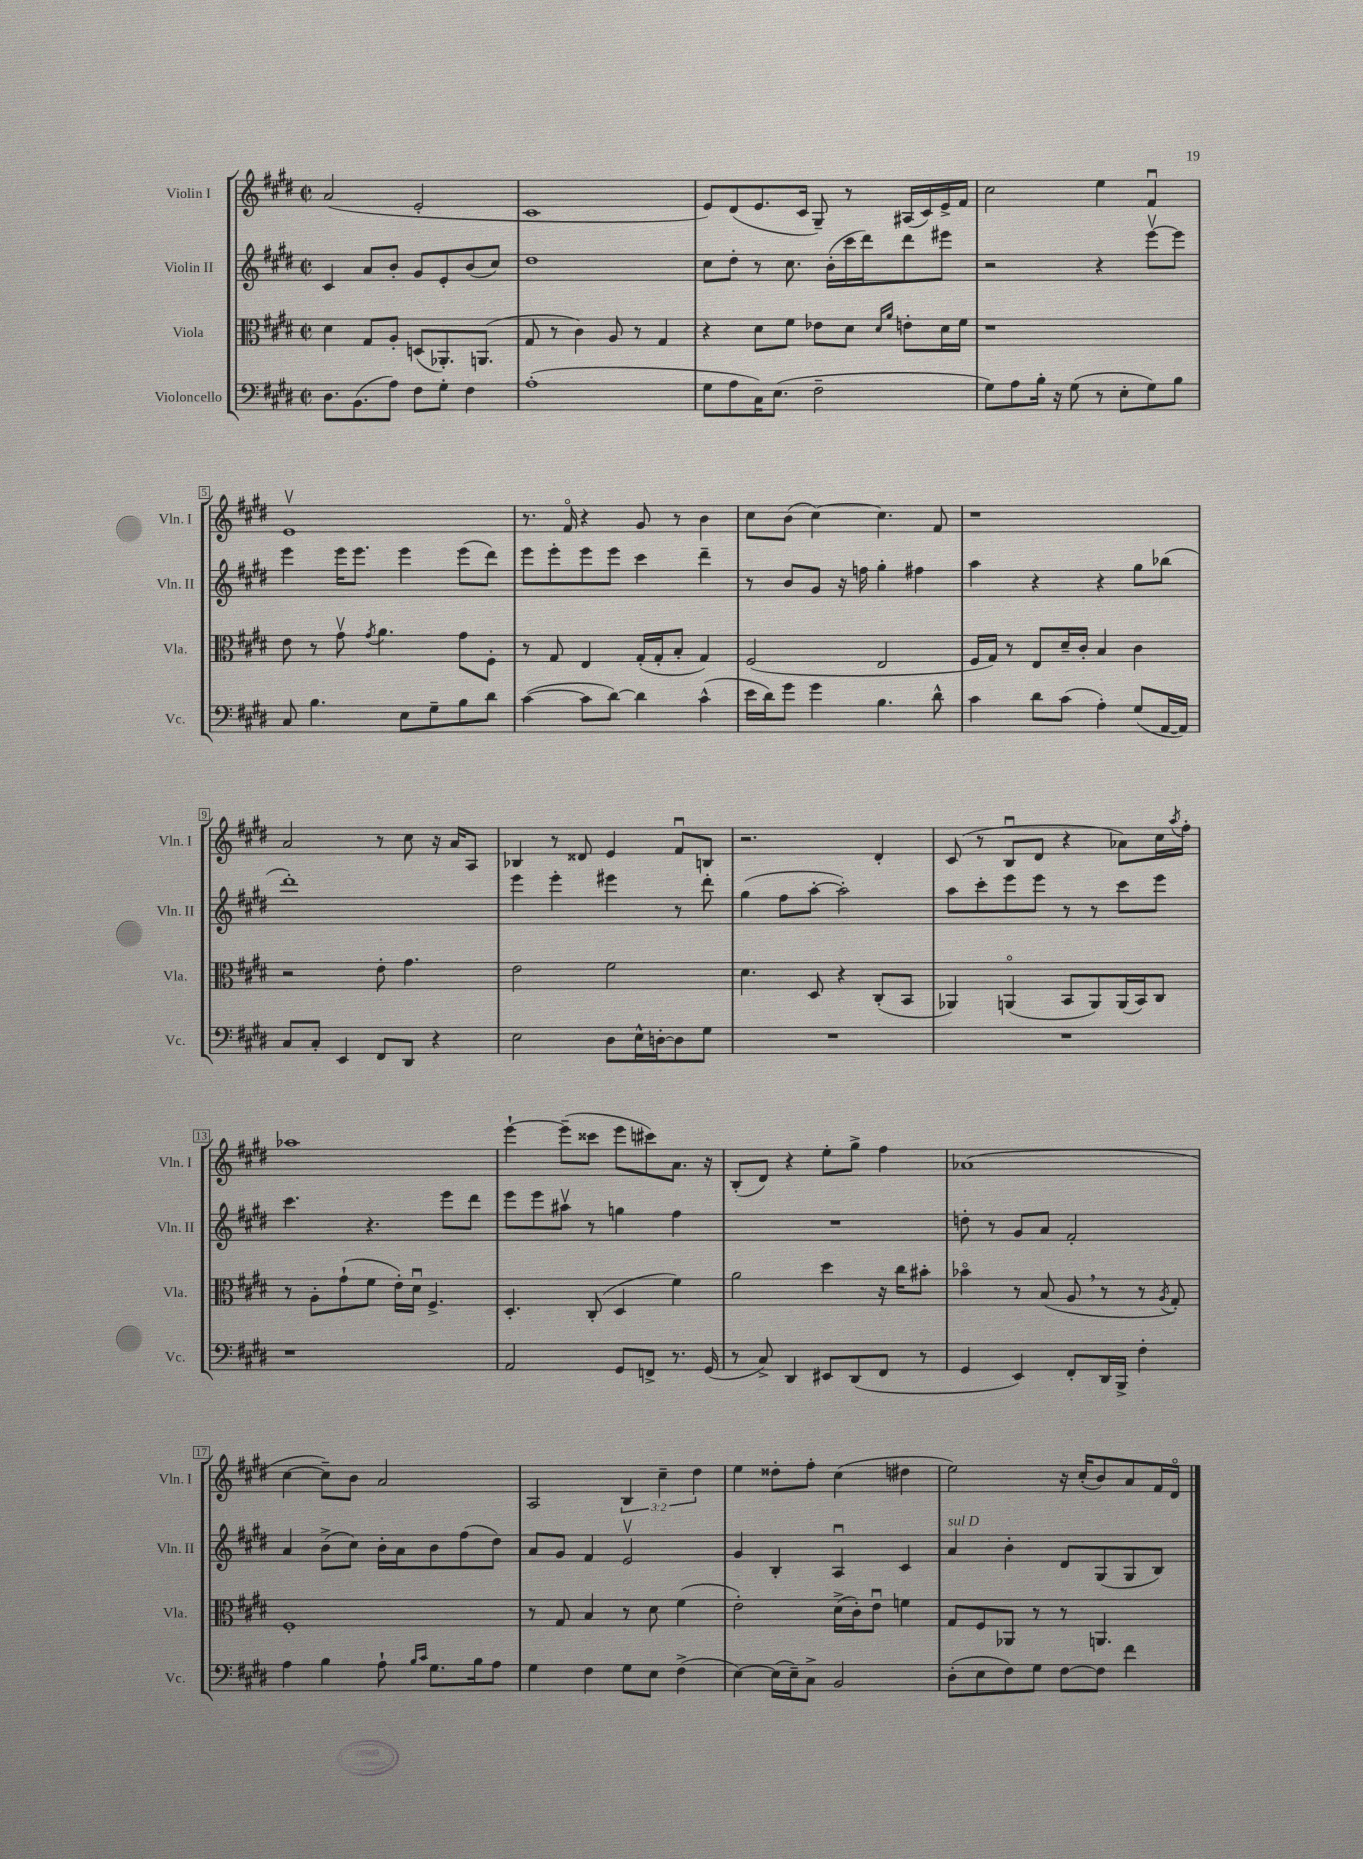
<<
\new StaffGroup <<
\new Staff = "s0" \with { instrumentName = "Violin I" shortInstrumentName = "Vln. I" } {
    \clef treble \key e \major \defaultTimeSignature \time 2/2 \override Staff.TupletNumber.text = #tuplet-number::calc-fraction-text
    a'2( e'2-. |
    cis'1 |
    e'8) dis'8( e'8. cis'16 gis8--) r8 ais16( cis'16) e'16-> fis'16 |
    cis''2 e''4 fis'4\downbow |
    e'1\upbow |
    r8. fis'16\flageolet r4 gis'8 r8 b'4 |
    cis''8 b'8( cis''4~) cis''4. fis'8 |
    r1 |
    a'2 r8 cis''8 r16 a'16 a8 |
    bes4 r8 disis'8 e'4 fis'8\downbow b8 |
    r2. dis'4-. |
    cis'8( r8 b8\downbow dis'8 r4 aes'8) cis''16 \acciaccatura { a''8 } fis''16-. |
    aes''1 |
    e'''4~-! e'''8--( cisis'''8 e'''8 cis'''8) a'8. r16 |
    b8-.( dis'8) r4 e''8-. gis''8-> fis''4 |
    aes'1( |
    cis''4~ cis''8--) b'8 a'2 |
    a2 \tuplet 3/2 { b4 cis''4-- dis''4 } |
    e''4 disis''8-. fis''8-. cis''4( dis''4 |
    e''2) r16 cis''16-.( b'8) a'8 fis'16 dis'16\flageolet \bar "|." |
}
\new Staff = "s1" \with { instrumentName = "Violin II" shortInstrumentName = "Vln. II" } {
    \clef treble \key e \major \defaultTimeSignature \time 2/2
    cis'4 a'8 b'8-. gis'8 e'8-. b'8( cis''8) |
    dis''1 |
    cis''8 dis''8-. r8 cis''8. b'16-.( cis'''16 dis'''16) dis'''8 eis'''8 |
    r2 r4 e'''8~\upbow e'''8 |
    e'''4 e'''16 e'''8. e'''4 e'''8( dis'''8) |
    e'''8 e'''8-. e'''8 e'''8 cis'''4 dis'''4-- |
    r8 b'8 gis'8 r16 f''16 gis''4-. fis''4 |
    a''4 r4 r4 gis''8 bes''8( |
    dis'''1-.) |
    e'''4 e'''4-. eis'''4 r8 dis'''8-. |
    gis''4( fis''8 a''8~-. a''2-.) |
    a''8 cis'''8-. e'''8 e'''8 r8 r8 cis'''8 e'''8 |
    cis'''4. r4. e'''8 dis'''8 |
    e'''8 e'''8 ais''8\upbow r8 g''4 fis''4 |
    R1 |
    d''8-. r8 gis'8 a'8 fis'2-. |
    a'4 b'8->( cis''8) b'16-. a'16 b'8 fis''8( dis''8) |
    a'8 gis'8 fis'4 e'2\upbow |
    gis'4 b4-. a4\downbow cis'4 |
    a'4^\markup { \italic "sul D" } b'4-. dis'8 gis8( gis8 b8) \bar "|." |
}
\new Staff = "s2" \with { instrumentName = "Viola" shortInstrumentName = "Vla." } {
    \clef alto \key e \major \defaultTimeSignature \time 2/2
    dis'4 gis8 a8-. d8( aes,8.-.) a,8.( |
    gis8 r8 cis'4) a8 r8 gis4 |
    r4 dis'8 fis'8 ees'8 dis'8 \grace { dis'16 a'16 } e'8-. dis'16 fis'16 |
    r1 |
    e'8 r8 gis'8\upbow \acciaccatura { gis'8 } a'4. gis'8 fis8-. |
    r8 gis8 e4 gis16-.( gis16-. b8-. gis4) |
    fis2( e2 |
    fis16 gis16) r8 e8 dis'16-- cis'16-. b4 cis'4 |
    r2 e'8-. gis'4. |
    e'2 fis'2 |
    dis'4. dis8 r4 cis8-.( b,8 |
    aes,4) a,4\flageolet( b,8 a,8) a,16( b,16) cis8 |
    r8 a8-. gis'8-!( fis'8 e'16-.) dis'16\downbow fis4.-> |
    dis4.-. cis8-.( dis4 fis'4) |
    a'2 dis''4 r16 cis''16 bis'8-. |
    bes'4\flageolet r8 b8( a8 \breathe r8 r8 \acciaccatura { a8 } gis8-.) |
    fis1-. |
    r8 gis8 b4 r8 dis'8 fis'4( |
    e'2-.) dis'16->( cis'16-.) e'8\downbow f'4 |
    gis8 fis8 aes,8 r8 r8 a,4. \bar "|." |
}
\new Staff = "s3" \with { instrumentName = "Violoncello" shortInstrumentName = "Vc." } {
    \clef bass \key e \major \defaultTimeSignature \time 2/2
    dis8. b,8.( a8) fis8 gis8-. fis4 |
    a1-.( |
    gis8 a8 cis16) e8.( fis2-- |
    gis8) a8 b16-. r16 gis8( r8 e8-. gis8) b8 |
    cis8 b4. e8 gis8-- b8 dis'8 |
    cis'4~( cis'8 dis'8~) dis'4 cis'4-^( |
    e'16 dis'16) gis'8 gis'4 b4. dis'8-^ |
    cis'4 dis'8 cis'8( a4-.) gis8( a,16~ a,16) |
    cis8 cis8-. e,4 fis,8 dis,8 r4 |
    e2 dis8 e16-^ d16~-. d8 gis8 |
    R1 |
    R1 |
    r1 |
    a,2 gis,8 f,8-> r8. gis,16( |
    r8 cis8->) dis,4 eis,8 dis,8( fis,8 r8 |
    gis,4 e,4) fis,8-. dis,16 b,,16-> fis4-. |
    a4 b4 a8-! \grace { b16 cis'16 } gis8. b16 a8 |
    gis4 fis4 gis8 e8 fis4->( |
    e4~) e16( e16--) cis8-> b,2 |
    dis8-.( e8 fis8) gis8 fis8~ fis8 fis'4 \bar "|." |
}
>>
>>
\layout { \context { \Score \override BarNumber.stencil = #(make-stencil-boxer 0.1 0.3 ly:text-interface::print) } }
